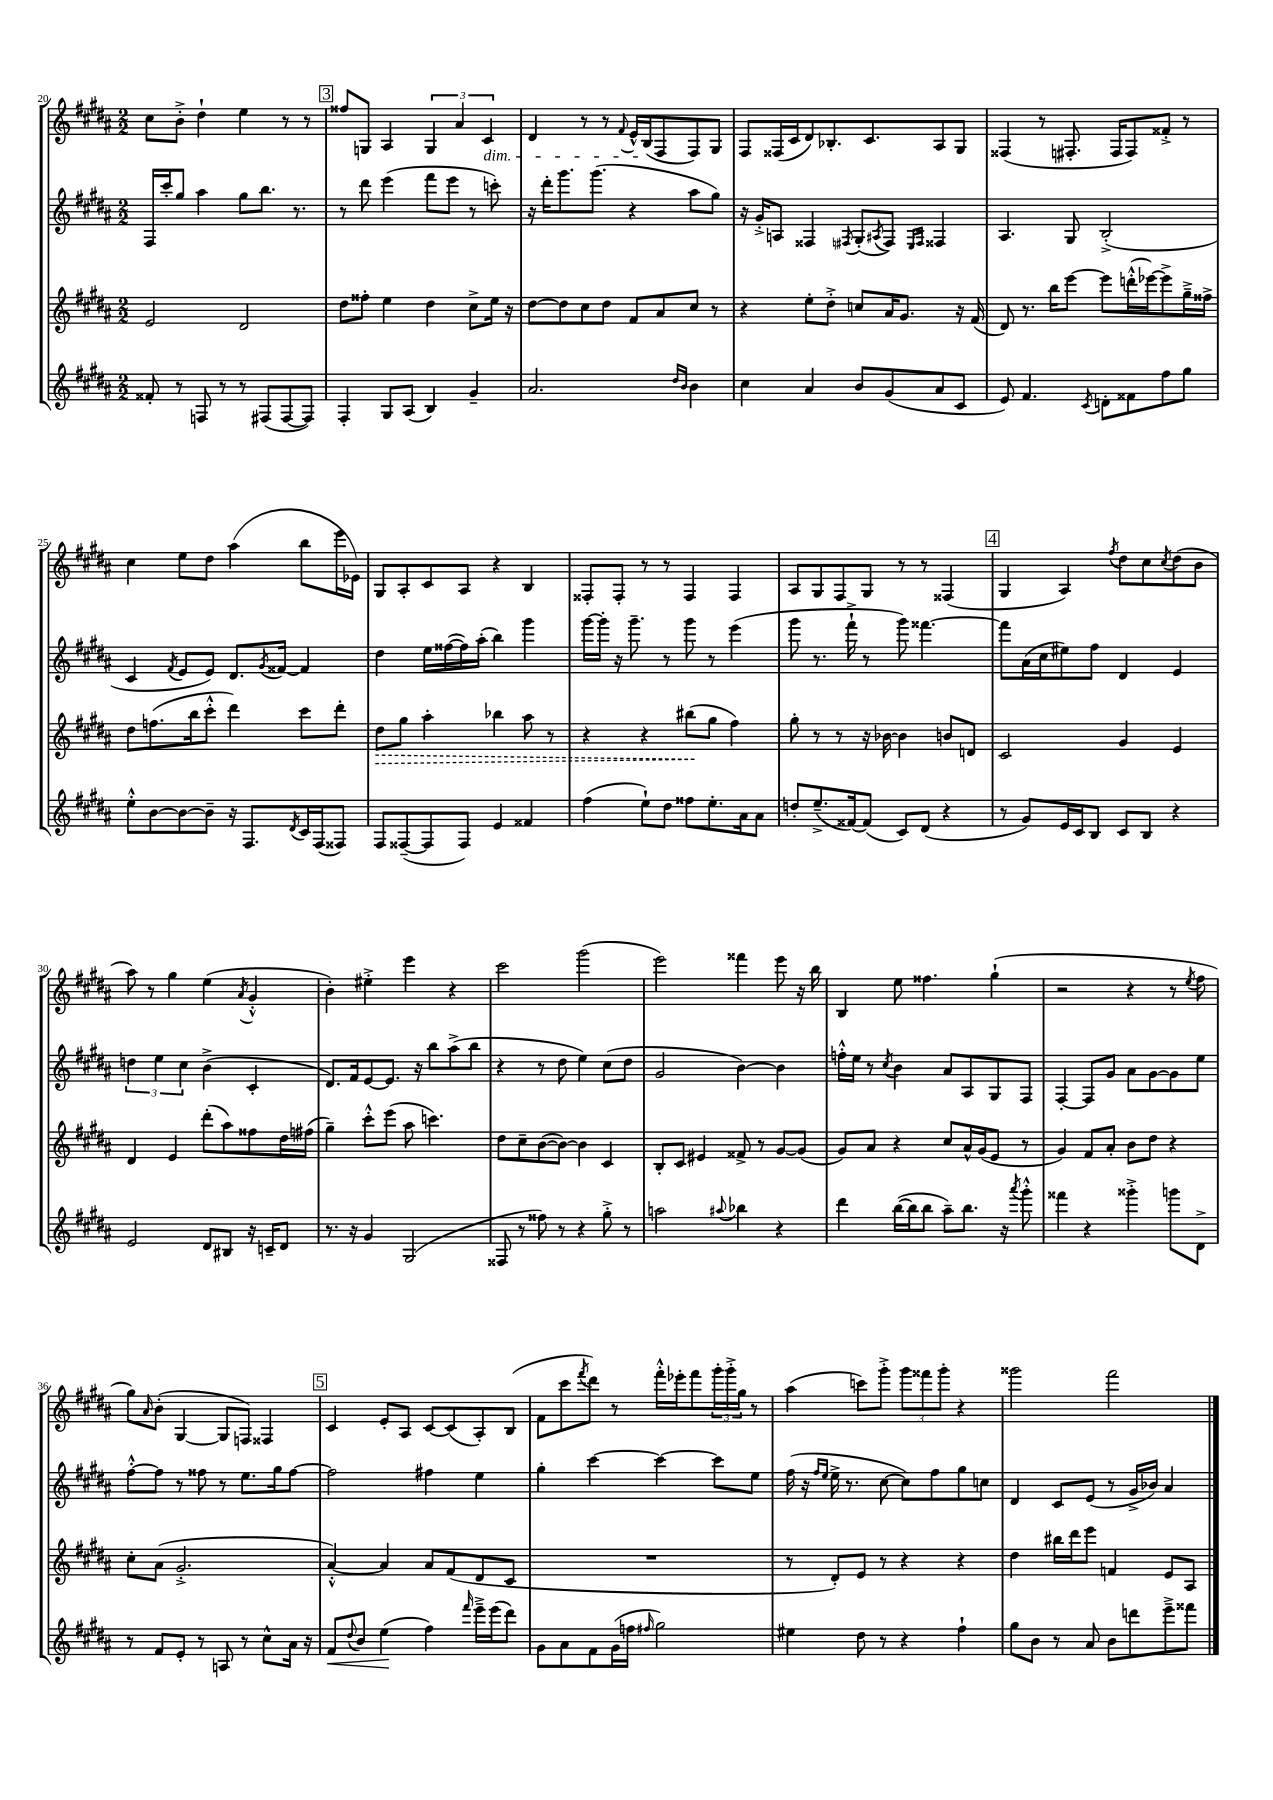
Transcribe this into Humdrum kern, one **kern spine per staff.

**kern	**dynam	**kern	**dynam	**kern	**kern
*part4	*part4	*part3	*part3	*part2	*part1
*staff4	*staff4	*staff3	*staff3	*staff2	*staff1
*clefG2	*	*clefG2	*	*clefG2	*clefG2
*k[f#c#g#d#a#]	*	*k[f#c#g#d#a#]	*	*k[f#c#g#d#a#]	*k[f#c#g#d#a#]
*M2/2	*	*M2/2	*	*M2/2	*M2/2
=20	=20	=20	=20	=20	=20
8f##X'/	.	2e/	.	16F#/LL	8cc#\L
.	.	.	.	16ccc#'/J	.
8r	.	.	.	8gg#/J	8b'^\J
8Fn/	.	.	.	4aa#\	4dd#`\
8r	.	.	.	.	.
8r	.	2d#/	.	8gg#\L	4ee\
(8F#X/L	.	.	.	8.bb\J	.
[8F#/	.	.	.	.	8r
.	.	.	.	8.r	.
8F#/J])	.	.	.	.	8r
!!LO:REH:place=s1:t=3
=21	=21	=21	=21	=21	=21
4F#'/	.	8dd#\L	.	8r	8ff##X/L
.	.	8ff##X'\J	.	8ddd#\	8Gn/J
8G#/L	.	4ee\	.	(4eee\	4A#/
(8A#/J	.	.	.	.	.
4B/)	.	4dd#\	.	8fff#\L	6G/
.	.	.	.	8eee\J	.
.	.	.	.	.	6a#/
4g#~/	.	8cc#^\L	.	8r	.
!	!	!	!	!	!LO:TX:b:i:t=dim.
.	.	.	.	.	6c#/
.	.	16ee\Jk	.	8cccn'\)	.
.	.	16r	.	.	.
=22	=22	=22	=22	=22	=22
2.a#/	.	[8dd#\L	.	16r	4d#/
.	.	.	.	16ddd#'\KL	.
.	.	8dd#\]	.	8.ggg#\	.
.	.	8cc#\	.	.	8r
.	.	.	.	(8.ggg#\J	.
.	.	8dd#\J	.	.	8r
.	.	.	.	.	8qqf#/
.	.	8f#/L	.	4r	16e^^/LL
.	.	.	.	.	(16B/J
.	.	8a#/	.	.	8F#/
16qqdd#/LL	.	.	.	.	.
16qqb/JJ	.	.	.	.	.
4b\	.	8cc#/J	.	8aa#\L	8F#/)
.	.	8r	.	8gg#\J)	8G#/J
=23	=23	=23	=23	=23	=23
4cc#\	.	4r	.	16r	8F#/L
.	.	.	.	16g#'^/KL	.
.	.	.	.	8An/J	(16F##X/L
.	.	.	.	.	16c#/J
4a#/	.	8ee'\L	.	4F##X/	8d#/)
.	.	8dd#'^\J	.	.	8.B-X'/
.	.	.	.	8qF#X/	.
8b/L	.	8ccn/L	.	(8G#'/L	.
.	.	.	.	.	8.c#/
.	.	.	.	8qA#X/	.
(8g#/	.	16a#/K	.	8F#/J)	.
.	.	8.g#/J	.	.	.
.	.	.	.	16qqE/LL	.
.	.	.	.	16qqF#/JJ	.
8a#/	.	.	.	4F##X/	8A#/
8c#/J	.	16r	.	.	8G#/J
.	.	(16f#/	.	.	.
=24	=24	=24	=24	=24	=24
8e/)	.	8d#/)	.	4.A#/	(4F##X/
4.f#/	.	8.r	.	.	.
.	.	.	.	.	8r
.	.	16bb\KL	.	.	.
.	.	[8eee\J	.	8G#/	8.F#X'/
8qc#/	.	.	.	.	.
8dn'\L	.	8eee\L]	.	(2B'^/	.
.	.	.	.	.	16F#/KL
8f##X\	.	(16dddn'^^\L	.	.	8F#/)
.	.	[16eee-X\J)	.	.	.
8ff#\	.	8eee-^\]	.	.	8f##X'^/J
8gg#\J	.	16gg#~^\L	.	.	8r
.	.	16ff##X^\JJ	.	.	.
!!LO:LB:g=z
=25	=25	=25	=25	=25	=25
8ee'^^\L	.	8dd#\L	.	4c#/	4cc#\
[8b\	.	(8.ffn\	.	.	.
.	.	.	.	8qf#/	.
8b\_	.	.	.	8e/L	8ee\L
.	.	16bb\k	.	.	.
8b~\J]	.	8ccc#'^^\J	.	8e/J)	8dd#\J
16r	.	4ddd#\)	.	8.d#/L	(4aa#\
8.F#/L	.	.	.	.	.
.	.	.	.	8qg#/	.
.	.	.	.	[16f##X/Jk	.
8qd#/	.	.	.	.	.
16c#/L	.	8ccc#\L	.	4f##/]	8bb\L
(16F#/J	.	.	.	.	.
8F##X/J)	.	8ddd#'\J	.	.	16eee\L
.	.	.	.	.	16e-X\JJ)
=26	=26	=26	=26	=26	=26
!	!	!	!LO:HP:b	!	!
8F#/L	.	8dd#\L	>	4dd#\	8G#/L
([8F##X~/	.	8gg#\J	.	.	8A#'/
8F##/]	.	4aa#'\	.	16ee\LL	8c#/
.	.	.	.	([16ff##X\	.
8F##/J)	.	.	.	16ff##\])	8A#/J
.	.	.	.	(16aa#'\JJ	.
4e/	.	4bb-X\	.	4bb\)	4r
4f##X/	.	8aa#\	.	4ggg#\	4B/
.	.	8r	.	.	.
=27	=27	=27	=27	=27	=27
(4ff#\	.	4r	.	[16ggg#\LL	8F##X'/L
.	.	.	.	16ggg#'\JJ]	.
.	.	.	.	16r	8F##'/J
.	.	.	.	8.ggg#~\	.
8ee`\L)	.	4r	.	.	8r
8dd#\J	.	.	.	8r	8r
8ff##X\L	.	(8bb#X\L	.	8ggg#\	4F##/
8.ee'\	.	8gg#\J	]	8r	.
.	.	4ff#\)	.	(4eee\	4F##/
16a#\k	.	.	.	.	.
8a#\J	.	.	.	.	.
=28	=28	=28	=28	=28	=28
8ddn'/L	.	8gg#'\	.	8ggg#\	8A#/L
(8.ee~^/	.	8r	.	8.r	8G#/
.	.	8r	.	.	8F#/
[16f##X/k)	.	.	.	16fff#`^\	.
(8f##/J]	.	16r	.	8r	8G#/J
.	.	[16b-X\	.	.	.
8c#/L)	.	4b-\]	.	8ggg#\)	8r
(8d#/J	.	.	.	[4.fff##X\	8r
4r	.	8bn/L	.	.	(4F##X/
.	.	8dn/J	.	.	.
!!LO:REH:place=s1:t=4
=29	=29	=29	=29	=29	=29
8r	.	2c#/	.	8fff##\L]	4G#/
8g#/L)	.	.	.	(16a#\L	.
.	.	.	.	16cc#\J	.
16e/L	.	.	.	8ee#X\)	4A#/)
16c#/J	.	.	.	.	.
8B/J	.	.	.	8ff#\J	.
.	.	.	.	.	8qff#/
8c#/L	.	4g#/	.	4d#/	8dd#\L
8B/J	.	.	.	.	8cc#\
.	.	.	.	.	8qcc#/
4r	.	4e/	.	4e/	(8dd#\
.	.	.	.	.	8b\J
!!LO:LB:g=z
=30	=30	=30	=30	=30	=30
2e/	.	4d#/	.	6ddn\	8aa#\)
.	.	.	.	.	8r
.	.	.	.	6ee\	.
.	.	4e/	.	.	4gg#\
.	.	.	.	6cc#\	.
8d#/L	.	(8ddd#'\L	.	(4b^\	(4ee\
8B#X/J	.	8aa#\)	.	.	.
.	.	.	.	.	8qa#/
16r	.	8ff##X\	.	4c#'/	4g#'^^/
16cn~/KL	.	.	.	.	.
8d#/J	.	16dd#\L	.	.	.
.	.	(16ff#X\JJ	.	.	.
=31	=31	=31	=31	=31	=31
8.r	.	4gg#~\)	.	8.d#/L)	4b'\)
16r	.	.	.	16f#/k	.
4g#/	.	8ccc#'^^\L	.	[8e/	4ee#X'^\
.	.	(8eee\J	.	8.e/J]	.
(2G#/	.	8aa#\	.	.	4eee\
.	.	.	.	16r	.
.	.	4.cccn\)	.	8bb\L	.
.	.	.	.	(8aa#^\	4r
.	.	.	.	8bb\J	.
=32	=32	=32	=32	=32	=32
8F##X/	.	8dd#\L	.	4r	2ccc#\
8r	.	8cc#~\	.	.	.
8ff##X\)	.	([8b\	.	8r	.
8r	.	8b\J_)	.	8dd#\	.
4r	.	4b\]	.	4ee\)	(2ggg#\
8gg#'^\	.	4c#/	.	(8cc#\L	.
8r	.	.	.	8dd#\J	.
=33	=33	=33	=33	=33	=33
2aan\	.	8B'/L	.	2g#/	2eee\)
.	.	8c#/J	.	.	.
.	.	4e#X/	.	.	.
8qqaa#X/	.	.	.	.	.
4bb-X\	.	8f##X^/	.	[4b\)	4fff##X\
.	.	8r	.	.	.
4r	.	[8g#/L	.	4b\]	8eee\
.	.	(8g#/J]	.	.	16r
.	.	.	.	.	16bb\
=34	=34	=34	=34	=34	=34
4ddd#\	.	8g#/L)	.	16ffn'^^\LL	4B/
.	.	.	.	16ee\JJ	.
.	.	8a#/J	.	8r	.
.	.	.	.	8qcc#/	.
([16bb\LL	.	4r	.	4b\	8ee\
16bb\J]	.	.	.	.	.
8bb\J	.	.	.	.	4.ff##X\
8aa#~\L)	.	8cc#/L	.	8a#/L	.
8.bb\J	.	16a#^^/L	.	8A#/	.
.	.	(16g#/J	.	.	.
.	.	8e/J	.	8G#/	(4gg#`\
16r	.	.	.	.	.
8qaaa#/	.	.	.	.	.
8ggg#'^^\	.	8r	.	8F#/J	.
=35	=35	=35	=35	=35	=35
4fff##X\	.	4g#/)	.	[4F#'/	2r
4r	.	8f#/L	.	8F#/L]	.
.	.	8a#'/J	.	8g#/J	.
4ggg##X'^\	.	8b\L	.	8a#\L	4r
.	.	8dd#\J	.	[8g#\	.
8gggn\L	.	4r	.	8g#\]	8r
.	.	.	.	.	8qee/
8d#^\J	.	.	.	8ee\J	8ff#\
!!LO:LB:g=z
=36	=36	=36	=36	=36	=36
8r	.	8cc#'\L	.	[8ff#'^^\L	8gg#\L)
.	.	.	.	.	16qqa#/
8f#/L	.	(8a#\J	.	8ff#\J]	(8b'\J
8e'/J	.	2.g#'^/	.	8r	[4G#/
8r	.	.	.	8ff##X\	.
8An/	.	.	.	8r	8G#/L]
8r	.	.	.	8.ee\L	8Fn/J)
8cc#^^\L	.	.	.	.	4F##X/
.	.	.	.	16gg#\k	.
16a#\Jk	.	.	.	[8ff##\J	.
16r	.	.	.	.	.
!!LO:REH:place=s1:t=5
=37	=37	=37	=37	=37	=37
!	!LO:HP:b	!	!	!	!
8f#/L	<	[4a#'^^/)	.	2ff##\]	4c#/
8qqdd#/	.	.	.	.	.
8b/J	.	.	.	.	.
(4ee\	.	4a#/]	.	.	8e'/L
.	.	.	.	.	8A#/J
4ff#\)	[	8a#/L	.	4ff#X\	[8c#/L
.	.	(8f#/	.	.	(8c#/]
16qqfff#/	.	.	.	.	.
16eee~^\LL	.	8d#/	.	4ee\	8A#'/)
(16eee\J	.	.	.	.	.
8ddd#\J)	.	8c#/J	.	.	(8B/J
=38	=38	=38	=38	=38	=38
8g#\L	.	1r	.	4gg#'\	8f#\L
8a#\	.	.	.	.	8ccc#\
.	.	.	.	.	8qfff#/
8f#\	.	.	.	[4ccc#\	8ddd#\J)
(16g#\L	.	.	.	.	8r
16ffn\JJ	.	.	.	.	.
16qqff#X/	.	.	.	.	.
2gg#\)	.	.	.	4ccc#\_	16fff#'^^\LL
.	.	.	.	.	16eee-X'\J
.	.	.	.	.	8fff#\
.	.	.	.	8ccc#\L]	24ggg#'\L
.	.	.	.	.	24ggg#'^\
.	.	.	.	.	24gg#\JJ
.	.	.	.	8ee\J	8r
=39	=39	=39	=39	=39	=39
4ee#X\	.	8r	.	(16ff#\	(4aa#\
.	.	.	.	16r	.
.	.	.	.	16qqff#/LL	.
.	.	.	.	16qqee/JJ	.
.	.	8d#'/L)	.	16ee^\	.
.	.	.	.	8.r	.
8dd#\	.	8e/J	.	.	8cccn\L)
8r	.	8r	.	[8cc#\	8ggg#'^\J
4r	.	4r	.	8cc#\L])	12ggg#\L
.	.	.	.	.	12fff##X\
.	.	.	.	8ff#\	.
.	.	.	.	.	12ggg#'\J
4ff#`\	.	4r	.	8gg#\	4r
.	.	.	.	8ccn\J	.
=40	=40	=40	=40	=40	=40
8gg#\L	.	4dd#\	.	4d#/	2ggg##X\
8b\J	.	.	.	.	.
8r	.	16bb#X\LL	.	8c#/L	.
.	.	16ddd#\J	.	.	.
8a#/	.	8eee\J	.	(8e/J	.
8b\L	.	4fn/	.	8r	2fff#\
8dddn\	.	.	.	16g#^/LL	.
.	.	.	.	16b-X/JJ)	.
8eee~^\	.	8e/L	.	4a#/	.
8fff##X\J	.	8A#/J	.	.	.
==	==	==	==	==	==
*-	*-	*-	*-	*-	*-
